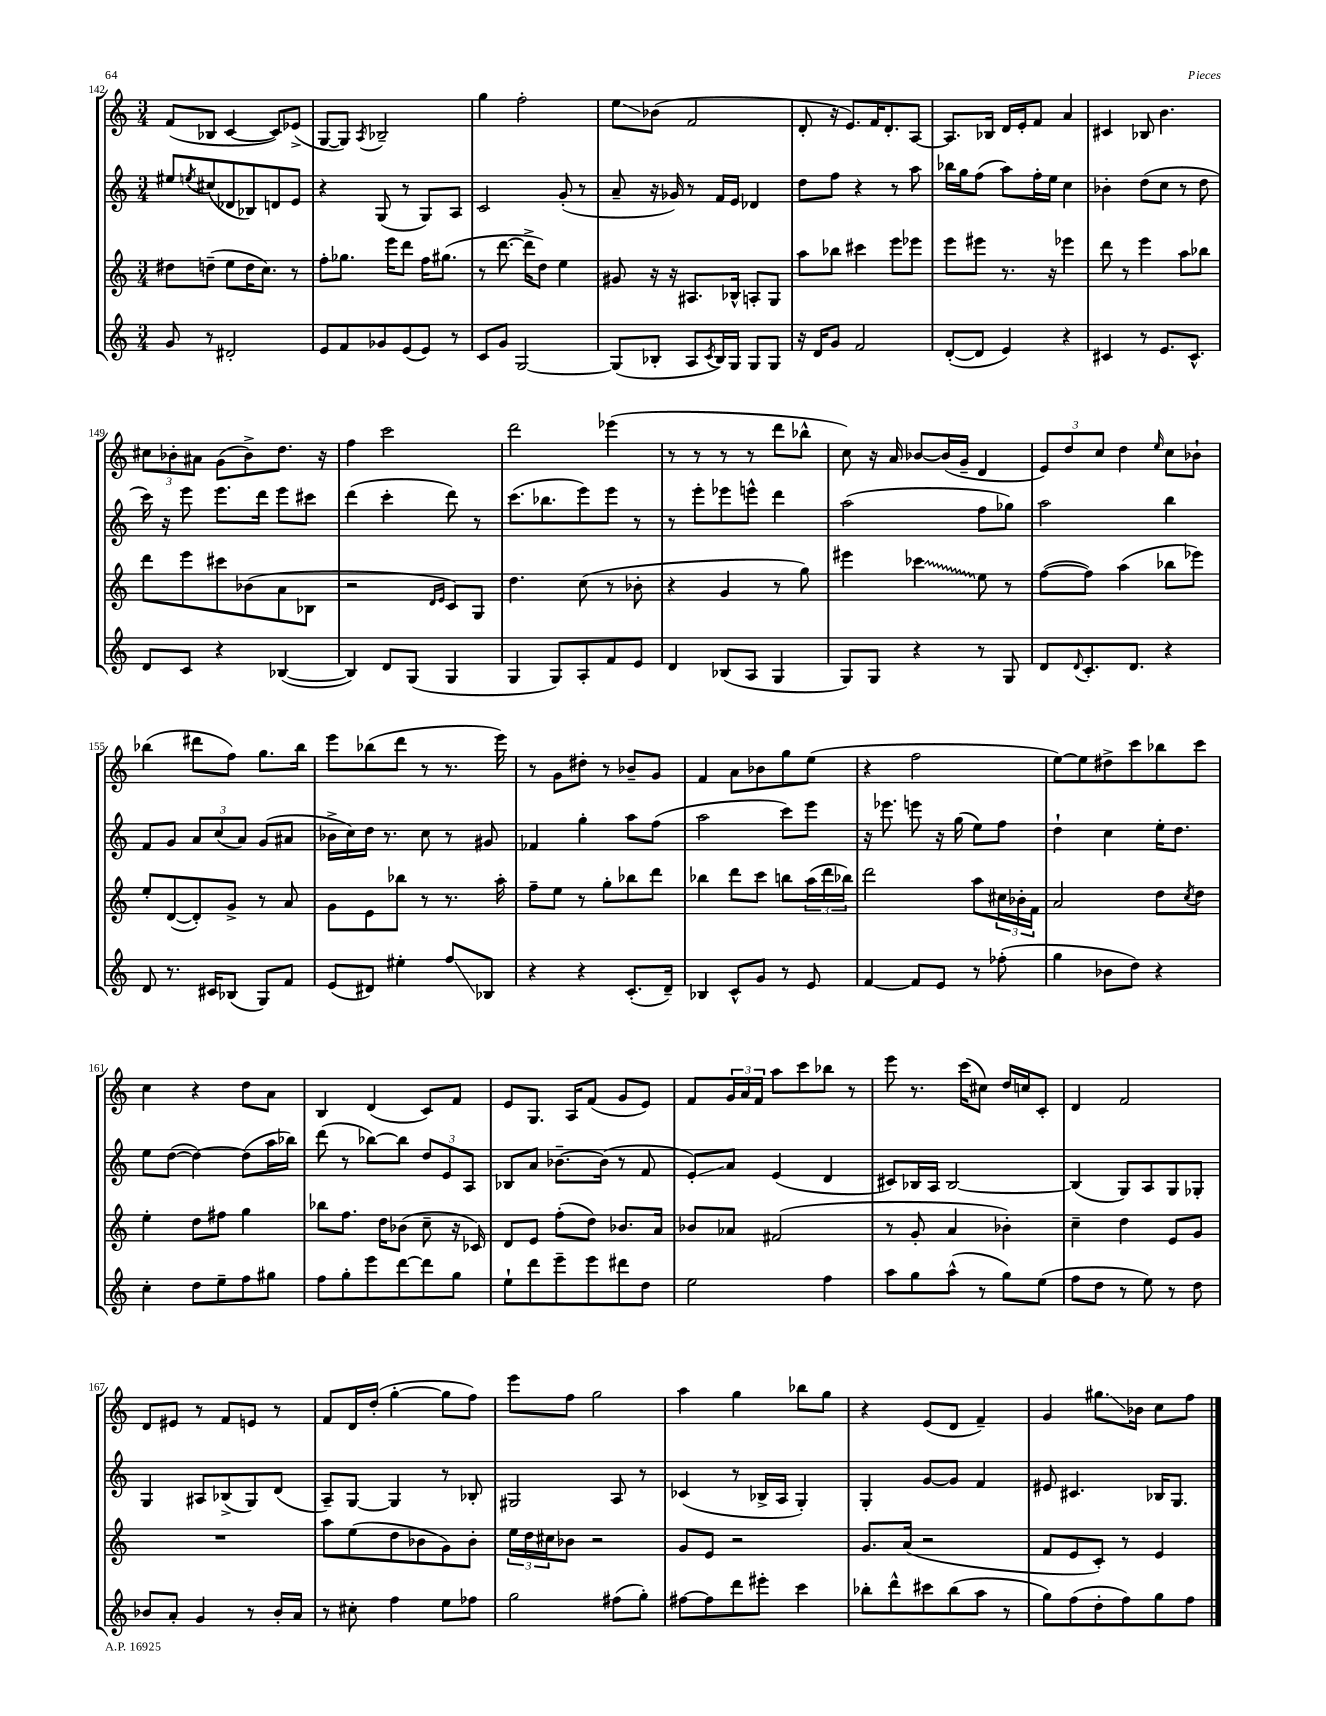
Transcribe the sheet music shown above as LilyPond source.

<<
\new StaffGroup <<
\new Staff = "s0" {
    \clef treble \key c \major \numericTimeSignature \time 3/4
    f'8( bes8 c'4~ c'8) ees'8->( |
    g8~ g8) \acciaccatura { a8 } bes2-- |
    g''4 f''2-. |
    e''8\glissando bes'8( f'2 |
    d'8-. r16 e'8.) f'16 d'8.-. a8~ |
    a8. bes16 d'16 e'16-. f'8 a'4 |
    cis'4 bes8 b'4. |
    \tuplet 3/2 { cis''8 bes'8-. ais'8 } g'8( bes'8->) d''8. r16 |
    f''4 c'''2 |
    d'''2 ees'''4( |
    r8 r8 r8 r8 d'''8 bes''8-^ |
    c''8) r16 a'16 bes'8~ bes'16( g'16-- d'4 |
    \tuplet 3/2 { e'8) d''8 c''8 } d''4 \grace { e''16 } c''8 bes'8-! |
    bes''4( dis'''8 f''8) g''8. bes''16 |
    e'''8 bes''8( d'''8 r8 r8. e'''16) |
    r8 g'8 dis''8-. r8 bes'8-- g'8 |
    f'4 a'8 bes'8 g''8 e''8( |
    r4 f''2 |
    e''8~) e''8 dis''8-> c'''8 bes''8 c'''8 |
    c''4 r4 d''8 a'8 |
    b4 d'4( c'8) f'8 |
    e'8 g8. a16 f'8( g'8 e'8) |
    f'8 \tuplet 3/2 { g'16 a'16 f'16 } a''8 c'''8 bes''8 r8 |
    e'''8 r8. c'''16( cis''8) d''16 c''16 c'8-. |
    d'4 f'2 |
    d'8 eis'8 r8 f'8 e'8 r8 |
    f'8 d'16 d''16-.( g''4~-. g''8 f''8) |
    e'''8 f''8 g''2 |
    a''4 g''4 bes''8 g''8 |
    r4 e'8( d'8 f'4--) |
    g'4 gis''8.\glissando bes'16 c''8 f''8 \bar "|." |
}
\new Staff = "s1" {
    \clef treble \key c \major \numericTimeSignature \time 3/4
    eis''8 \acciaccatura { e''8 } cis''8( des'8 bes8) d'8 e'8 |
    r4 g8( r8 g8) a8 |
    c'2 g'8-.( r8 |
    a'8-- r16 ges'16) r8 f'16 e'16 des'4 |
    d''8 f''8 r4 r8 a''8 |
    bes''16 g''16 f''8( a''8) f''16-. e''16 c''4 |
    bes'4-. d''8( c''8 r8 d''8 |
    c'''16) r16 e'''8 e'''8. d'''16 e'''8 cis'''8 |
    d'''4( c'''4-. d'''8) r8 |
    c'''8.( bes''8. e'''8) e'''8 r8 |
    r8 e'''8-. ees'''8 e'''8-^ d'''4 |
    a''2( f''8 ges''8) |
    a''2 b''4 |
    f'8 g'8 \tuplet 3/2 { a'8 c''8( a'8) } g'8( ais'8 |
    bes'16-> c''16) d''16 r8. c''8 r8 gis'8 |
    fes'4 g''4-. a''8 f''8( |
    a''2 c'''8) e'''8 |
    r16 ees'''8. e'''8 r16 g''16( e''8) f''8 |
    d''4-! c''4 e''16-. d''8. |
    e''8 d''8~( d''4~) d''8( a''16 bes''16) |
    d'''8( r8 bes''8~) bes''8 \tuplet 3/2 { d''8 e'8 a8 } |
    bes8 a'8 bes'8.~-- bes'16( r8 f'8 |
    e'8-.\glissando) a'8 e'4( d'4 |
    cis'8) bes16 a16 bes2~ |
    bes4( g8) a8 g8 ges8-. |
    g4 ais8 bes8->( g8) d'8( |
    a8--) g8~ g4 r8 bes8-. |
    gis2 a8 r8 |
    ces'4( r8 bes16-> a16 g4-.) |
    g4-. g'8~ g'8 f'4 |
    eis'8 cis'4. bes16 g8. \bar "|." |
}
\new Staff = "s2" {
    \clef treble \key c \major \numericTimeSignature \time 3/4
    dis''8 d''8--( e''8 d''16 c''8.) r8 |
    f''8-. ges''8. e'''16 d'''8 f''16 gis''8.( |
    r8 d'''8.~ d'''16-> d''8) e''4 |
    gis'8 r16 r16 ais8. bes16-^ a8-. g8 |
    a''8 bes''8 cis'''4 e'''8 ees'''8 |
    e'''8 eis'''8 r8. r16 ees'''4 |
    d'''8 r8 e'''4 a''8 bes''8 |
    d'''8 e'''8 cis'''8 bes'8( a'8 bes8 |
    r2 \grace { d'16 e'16 } c'8) g8 |
    d''4. c''8( r8 bes'8-. |
    r4 g'4 r8 g''8) |
    eis'''4 \once \override Glissando.style = #'zigzag ces'''4\glissando e''8 r8 |
    f''8~( f''8) a''4( bes''8 ees'''8) |
    e''8-. d'8~( d'8-.) g'8-> r8 a'8 |
    g'8 e'8 bes''8 r8 r8. a''16-. |
    f''8-- e''8 r8 g''8-. bes''8 d'''8 |
    bes''4 d'''8 c'''8 b''8 \tuplet 3/2 { a''16( d'''16 bes''16) } |
    d'''2 a''8 \tuplet 3/2 { cis''16 bes'16-. f'16 } |
    a'2 d''8 \acciaccatura { c''8 } d''8 |
    e''4-. d''8 fis''8 g''4 |
    bes''8 f''8. d''16 bes'8( c''8-- r16 ces'16) |
    d'8 e'8 f''8-.( d''8) bes'8. a'16 |
    bes'8 aes'8 fis'2( |
    r8 g'8-. a'4 bes'4-.) |
    c''4-- d''4 e'8 g'8 |
    R2. |
    a''8 e''8( d''8 bes'8 g'8) bes'8-. |
    \tuplet 3/2 { e''16 d''16 cis''16 } bes'8 r2 |
    g'8 e'8 r2 |
    g'8. a'16( r2 |
    f'8 e'8 c'8-.) r8 e'4 \bar "|." |
}
\new Staff = "s3" {
    \clef treble \key c \major \numericTimeSignature \time 3/4
    g'8 r8 dis'2-. |
    e'8 f'8 ges'8 e'8( e'8) r8 |
    c'8 g'8 g2~ |
    g8( bes8-. a8 \acciaccatura { c'8 } bes16) g16 g8 g8 |
    r16 d'16 g'8 f'2 |
    d'8~-.( d'8 e'4) r4 |
    cis'4 r8 e'8. cis'8.-^ |
    d'8 c'8 r4 bes4~( |
    bes4) d'8 g8( g4 |
    g4 g8) a8-. f'8 e'8 |
    d'4 bes8( a8 g4 |
    g8) g8 r4 r8 g8 |
    d'8 \appoggiatura { d'8 } c'8.-. d'8. r4 |
    d'8 r8. cis'16 bes8( g8) f'8 |
    e'8( dis'8) eis''4-. f''8\glissando bes8 |
    r4 r4 c'8.-.( d'16--) |
    bes4 c'8-^ g'8 r8 e'8 |
    f'4~ f'8 e'8 r8 fes''8-.( |
    g''4 bes'8 d''8) r4 |
    c''4-. d''8 e''8-- f''8 gis''8 |
    f''8 g''8-. e'''8 d'''8~ d'''8 g''8 |
    e''8-! d'''8 e'''8-- e'''8 dis'''8 d''8 |
    e''2 f''4 |
    a''8 g''8 a''8-^( r8 g''8) e''8( |
    f''8 d''8 r8 e''8) r8 d''8 |
    bes'8 a'8-. g'4 r8 bes'16-. a'16 |
    r8 cis''8-. f''4 e''8 fes''8 |
    g''2 fis''8( g''8-.) |
    fis''8~ fis''8 d'''8 eis'''8-. c'''4 |
    bes''8-. d'''8-^ cis'''8 bes''8( a''8 r8 |
    g''8) f''8( d''8-. f''8) g''8 f''8 \bar "|." |
}
>>
>>
\layout { \context { \Score currentBarNumber = #142 } }
